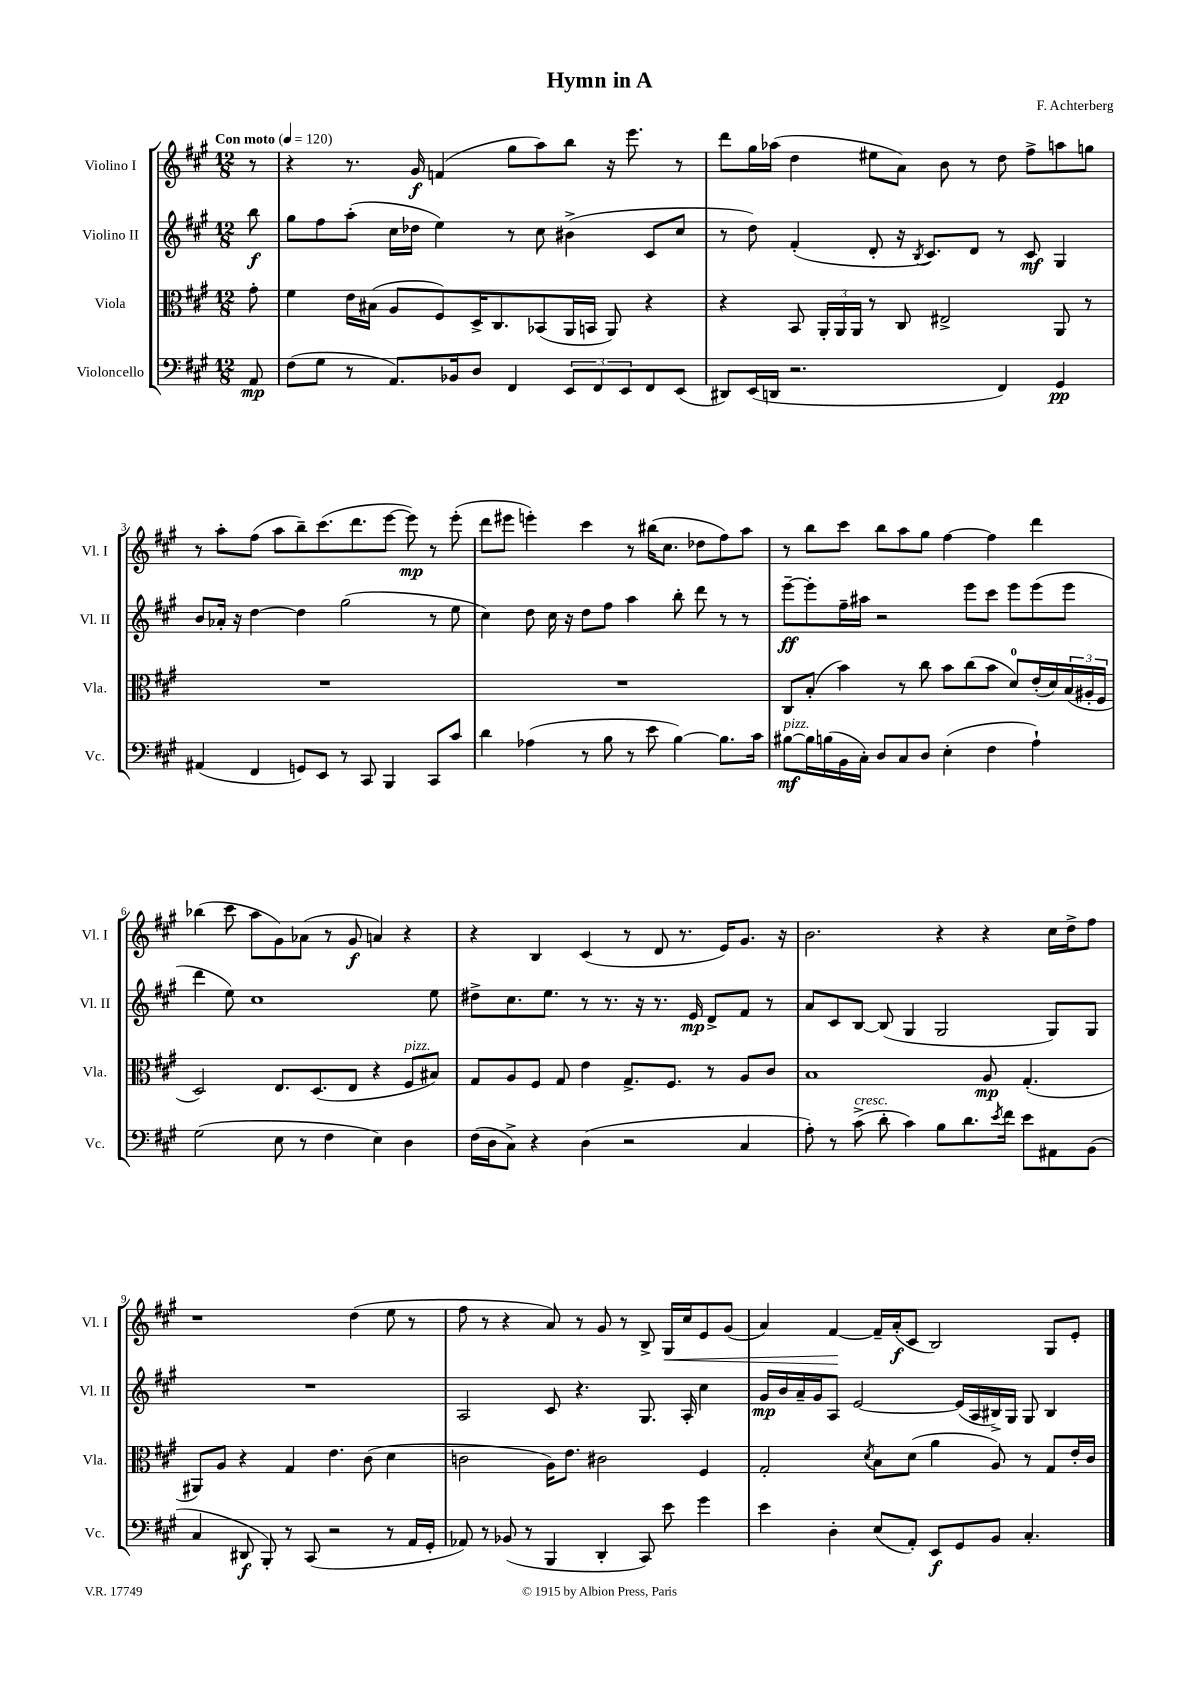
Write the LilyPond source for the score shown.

\header { title = "Hymn in A" composer = "F. Achterberg" }
<<
\new StaffGroup <<
\new Staff = "s0" \with { instrumentName = "Violino I" shortInstrumentName = "Vl. I" } {
    \clef treble \key a \major \numericTimeSignature \time 12/8 \partial 8 \tempo "Con moto" 4 = 120
    r8 |
    r4 r8. gis'16\f f'4( gis''8 a''8) b''8 r16 e'''8. r8 |
    d'''8 gis''16 aes''16( d''4 eis''8 a'8) b'8 r8 d''8 fis''8-> a''8 g''8 |
    r8 a''8-. fis''8( a''8 b''8--) cis'''8.( d'''8. e'''8~ e'''8\mp) r8 e'''8-.( |
    d'''8 eis'''8 e'''4-.) cis'''4 r8 bis''16( cis''8. des''8 fis''8) a''8 |
    r8 b''8 cis'''8 b''8 a''8 gis''8 fis''4~ fis''4 d'''4 |
    bes''4( cis'''8 a''8 gis'8) aes'8( r8 gis'8\f a'4) r4 |
    r4 b4 cis'4( r8 d'8 r8. e'16) gis'8. r16 |
    b'2. r4 r4 cis''16 d''16-> fis''8 |
    r1 d''4( e''8 r8 |
    fis''8 r8 r4 a'8) r8 gis'8 r8 b8-> gis16\< cis''16 e'8 gis'8( |
    a'4) fis'4~\! fis'16-- a'16-.\f( cis'8 b2) gis8 e'8-. \bar "|." |
}
\new Staff = "s1" \with { instrumentName = "Violino II" shortInstrumentName = "Vl. II" } {
    \clef treble \key a \major \numericTimeSignature \time 12/8 \partial 8
    b''8\f |
    gis''8 fis''8 a''8-.( cis''16 des''16 e''4) r8 cis''8 bis'4->( cis'8 cis''8 |
    r8 d''8) fis'4-.( d'8-. r16 \acciaccatura { b8 } cis'8.) d'8 r8 cis'8\mf gis4 |
    b'8 aes'16-. r16 d''4~ d''4 gis''2( r8 e''8 |
    cis''4) d''8 cis''16 r16 d''8 fis''8 a''4 b''8-. d'''8 r8 r8 |
    e'''8~--\ff e'''8-. fis''16-- ais''16 r2 e'''8 cis'''8 e'''8 e'''8( e'''8 |
    d'''4 e''8) cis''1 e''8 |
    dis''8-> cis''8. e''8. r8 r8. r16 r8. e'16\mp d'8-> fis'8 r8 |
    a'8 cis'8 b8~ b8( gis4 gis2 gis8) gis8 |
    R1. |
    a2 cis'8 r4. gis8. a16-. cis''4 |
    gis'16\mp b'16 a'16-- gis'16 a8 e'2~ e'16( a16 bis16->) gis16 gis8 bis4 \bar "|." |
}
\new Staff = "s2" \with { instrumentName = "Viola" shortInstrumentName = "Vla." } {
    \clef alto \key a \major \numericTimeSignature \time 12/8 \partial 8
    gis'8-. |
    fis'4 e'16 bis16( a8 fis8) d16-> cis8. bes,8( a,16 b,16 a,8) r4 |
    r4 b,8 \tuplet 3/2 { a,16-. a,16 a,16 } r8 cis8 eis2-> a,8 r8 |
    R1. |
    R1. |
    cis8 b8-.( b'4) r8 cis''8 b'8 cis''8( b'8 d'8-0) e'16-.( d'16) \tuplet 3/2 { b16( ais16-. fis16 } |
    d2) e8. d8.( e8 r4 fis8^\markup { \italic "pizz." } bis8) |
    gis8 a8 fis8 gis8 e'4 gis8.-> fis8. r8 a8 cis'8 |
    b1 a8\mp gis4.-.( |
    ais,8) a8 r4 gis4 e'4. cis'8( d'4 |
    c'2 a16) e'8. cis'2 fis4 |
    gis2-. \acciaccatura { d'8 } b8 d'8( a'4 a8) r8 gis8 e'16-. cis'16 \bar "|." |
}
\new Staff = "s3" \with { instrumentName = "Violoncello" shortInstrumentName = "Vc." } {
    \clef bass \key a \major \numericTimeSignature \time 12/8 \partial 8
    a,8\mp |
    fis8( gis8 r8 a,8.) bes,16 d8 fis,4 \tuplet 3/2 { e,8 fis,8 e,8 } fis,8 e,8( |
    dis,8) e,16( d,16 r2. fis,4) gis,4\pp |
    ais,4( fis,4 g,8) e,8 r8 cis,8 b,,4 cis,8 cis'8 |
    d'4 aes4( r8 b8 r8 e'8 b4~) b8. cis'16 |
    bis8~\mf^\markup { \italic "pizz." } bis16 b16( b,16 cis16-.) d8 cis8 d8 e4-.( fis4 a4-!) |
    gis2( e8 r8 fis4 e4) d4 |
    fis16( d16 cis8->) r4 d4( r2 cis4 |
    a8-.) r8 cis'8->^\markup { \italic "cresc." }( d'8-. cis'4) b8 d'8. \acciaccatura { e'8 } fis'16 e'8 ais,8 b,8( |
    cis4 dis,8\f b,,8-.) r8 cis,8( r2 r8 a,16 gis,16-. |
    aes,8) r8 bes,8( r8 b,,4 d,4-. cis,8) e'8 gis'4 |
    e'4 d4-. e8( a,8-.) e,8\f gis,8 b,8 cis4.-. \bar "|." |
}
>>
>>
